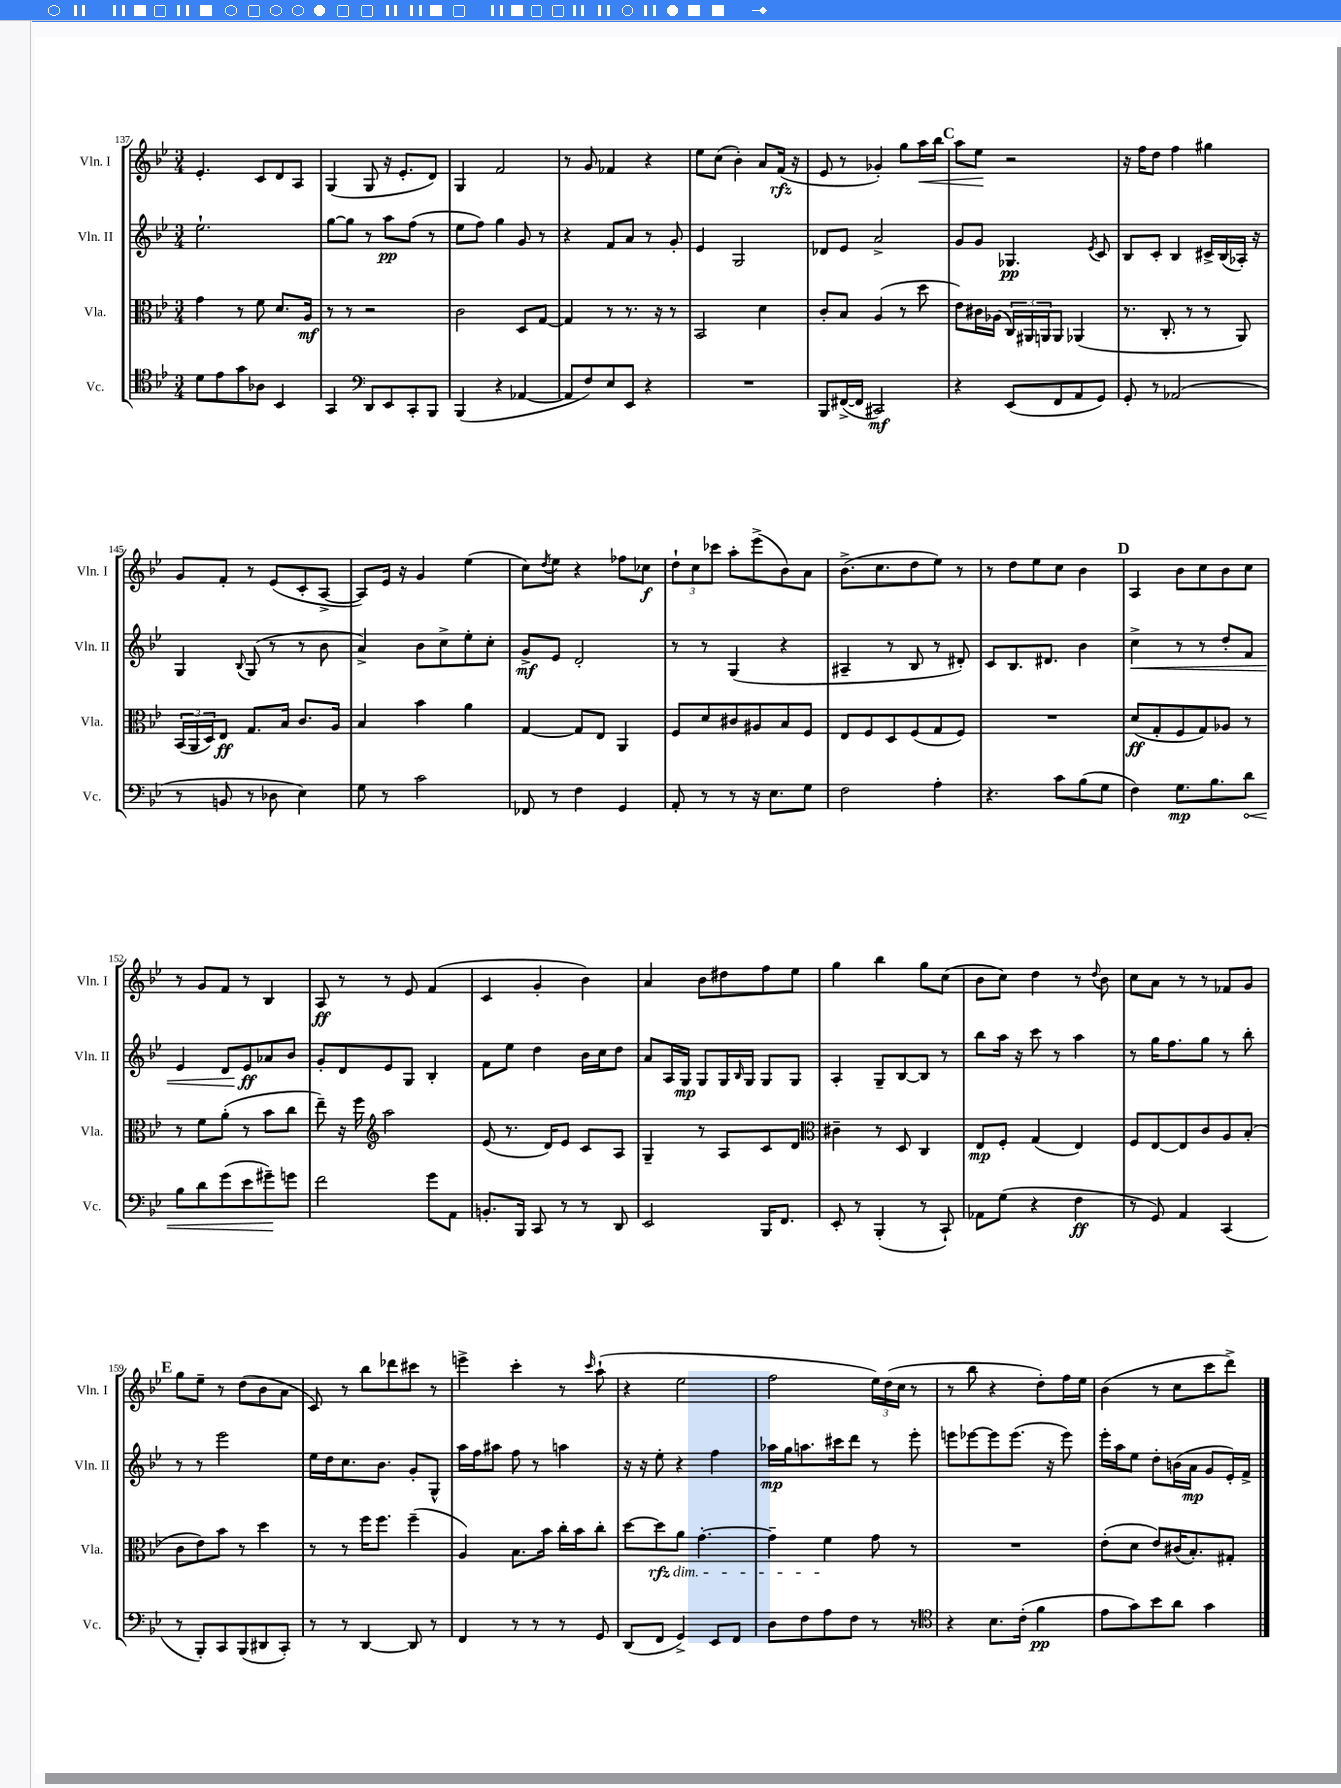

**kern	**dynam	**kern	**dynam	**kern	**dynam	**kern	**dynam
*part4	*part4	*part3	*part3	*part2	*part2	*part1	*part1
*staff4	*staff4	*staff3	*staff3	*staff2	*staff2	*staff1	*staff1
*I"Vc.	*	*I"Vla.	*	*I"Vln. II	*	*I"Vln. I	*
*I'Vc.	*	*I'Vla.	*	*I'Vln. II	*	*I'Vln. I	*
*clefC4	*	*clefC3	*	*clefG2	*	*clefG2	*
*k[b-e-]	*	*k[b-e-]	*	*k[b-e-]	*	*k[b-e-]	*
*M3/4	*	*M3/4	*	*M3/4	*	*M3/4	*
=137	=137	=137	=137	=137	=137	=137	=137
8d\L	.	4g\	.	2.ee-`\	.	4.e-'/	.
8e-\	.	.	.	.	.	.	.
8g\	.	8r	.	.	.	.	.
8A-X\J	.	8f\	.	.	.	8c/L	.
4BB-/	.	8.d/L	.	.	.	8d/	.
.	.	.	.	.	.	8A/J	.
.	.	16A/Jk	mf	.	.	.	.
=138	=138	=138	=138	=138	=138	=138	=138
4GG/	.	8r	.	[8gg\L	.	(4G/	.
.	.	8r	.	8gg\J]	.	.	.
*clefF4	*	*	*	*	*	*	*
8DD/L	.	2r	.	8r	.	8G/	.
8EE-/	.	.	.	8aa\L	pp	16r	.
.	.	.	.	.	.	8.e-'/L	.
8CC'/	.	.	.	(8ff\J	.	.	.
8BBB-/J	.	.	.	8r	.	8d/J)	.
=139	=139	=139	=139	=139	=139	=139	=139
(4BBB-/	.	2c\	.	8ee-\L	.	4G/	.
.	.	.	.	8ff\J)	.	.	.
4r	.	.	.	4gg\	.	2f/	.
[4AA-X/	.	8D/L	.	8g/	.	.	.
.	.	[8G/J	.	8r	.	.	.
=140	=140	=140	=140	=140	=140	=140	=140
8AA-/L]	.	4G/]	.	4r	.	8r	.
8F/)	.	.	.	.	.	8g/	.
8E-/	.	8r	.	8f/L	.	4f-X/	.
8EE-/J	.	8.r	.	8a/J	.	.	.
4r	.	.	.	8r	.	4r	.
.	.	16r	.	.	.	.	.
.	.	8r	.	8g'/	.	.	.
=141	=141	=141	=141	=141	=141	=141	=141
2.r	.	2BB-/	.	4e-/	.	8ee-\L	.
.	.	.	.	.	.	(8cc\J	.
.	.	.	.	2G/	.	4b-'\)	.
.	.	4d\	.	.	.	8a/L	.
.	.	.	.	.	.	(16f/Jk	rfz
.	.	.	.	.	.	16r	.
=142	=142	=142	=142	=142	=142	=142	=142
8BBB-/L	.	8c'/L	.	8d-X/L	.	8e-/	.
([16FF#X^/L	.	8B-/J	.	8e-/J	.	8r	.
16FF#/JJ]	.	.	.	.	.	.	.
2CC#X/)	mf	(4A/	.	2a^/	.	4g-X'/)	.
.	.	8r	.	.	.	8gg\L	.
!	!	!	!	!	!	!	!LO:HP:b
.	.	8dd\	.	.	.	16aa\L	<
.	.	.	.	.	.	16bb-\JJ	.
!!LO:REH:place=s1:t=C
=143	=143	=143	=143	=143	=143	=143	=143
4r	.	8e-\L)	.	8g/L	.	8aa\L	.
.	.	16c#X\L	.	8g/J	.	8ee-\J	.
.	.	(16A-X\JJ	.	.	.	.	.
(8EE-/L	.	24C/LL)	.	4.G-X/	pp	2r	[
.	.	24AA#X/	.	.	.	.	.
.	.	24AAn/J	.	.	.	.	.
8FF/	.	8AA/J	.	.	.	.	.
8AA/	.	(4AA-X/	.	.	.	.	.
.	.	.	.	8qe-/	.	.	.
8GG/J)	.	.	.	8c/	.	.	.
=144	=144	=144	=144	=144	=144	=144	=144
8GG'/	.	8.r	.	8B-/L	.	16r	.
.	.	.	.	.	.	16ff\KL	.
8r	.	.	.	8c'/J	.	8dd\J	.
.	.	8.C'/	.	.	.	.	.
(2AA-X/	.	.	.	4B-/	.	4ff\	.
.	.	8r	.	.	.	.	.
.	.	8r	.	16c#X^/LL	.	4gg#X\	.
.	.	.	.	(16B-/	.	.	.
.	.	8AA/)	.	16A-X'/JJ)	.	.	.
.	.	.	.	16r	.	.	.
!!LO:LB:g=z
=145	=145	=145	=145	=145	=145	=145	=145
8r	.	(24BB-/LL	.	4G/	.	8g/L	.
.	.	24AA/	.	.	.	.	.
.	.	24D/J)	.	.	.	.	.
8BBn/	.	8E-/J	ff	.	.	8f'/J	.
.	.	.	.	8qqB-/	.	.	.
8r	.	8.G/L	.	(8G/	.	8r	.
8D-X\	.	.	.	8r	.	(8e-/L	.
.	.	16B-/Jk	.	.	.	.	.
4E-\)	.	8.c/L	.	8r	.	8c'/	.
.	.	.	.	8b-\	.	[8A^/J	.
.	.	16A/Jk	.	.	.	.	.
=146	=146	=146	=146	=146	=146	=146	=146
8G\	.	4B-/	.	4a^/)	.	8A/L])	.
8r	.	.	.	.	.	16e-/Jk	.
.	.	.	.	.	.	16r	.
2c\	.	4b-\	.	8b-\L	.	4g/	.
.	.	.	.	8cc^\	.	.	.
.	.	4a\	.	8ee-'\	.	(4ee-\	.
.	.	.	.	8cc'\J	.	.	.
=147	=147	=147	=147	=147	=147	=147	=147
8FF-X/	.	[4G/	.	8g^/L	mf	8cc\L)	.
.	.	.	.	.	.	8qdd/	.
8r	.	.	.	8e-/J	.	8ee-\J	.
4F\	.	8G/L]	.	2d'/	.	4r	.
.	.	8E-/J	.	.	.	.	.
4GG/	.	4AA/	.	.	.	8ff-X\L	.
.	.	.	.	.	.	8cc-X\J	f
=148	=148	=148	=148	=148	=148	=148	=148
8AA'/	.	8F/L	.	8r	.	12dd`\L	.
.	.	.	.	.	.	12cc\	.
8r	.	8d/	.	8r	.	.	.
.	.	.	.	.	.	12ccc-X\J	.
8r	.	8c#X/	.	(4G/	.	8aa'\L	.
16r	.	8A#X/	.	.	.	(8eee-^\	.
8.E-\L	.	.	.	.	.	.	.
.	.	8B-/	.	4r	.	8b-\)	.
8G\J	.	8F/J	.	.	.	8a\J	.
=149	=149	=149	=149	=149	=149	=149	=149
2F\	.	8E-/L	.	4A#X~/	.	(8.b-^\L	.
.	.	8F/	.	.	.	.	.
.	.	.	.	.	.	8.cc\	.
.	.	8D/	.	8r	.	.	.
.	.	(8F/	.	8B-/	.	8dd\	.
4A'\	.	8G/	.	8r	.	8ee-\J)	.
.	.	8F/J)	.	8d#X'/)	.	8r	.
=150	=150	=150	=150	=150	=150	=150	=150
4.r	.	2.r	.	8c/L	.	8r	.
.	.	.	.	8.B-/	.	8dd\L	.
.	.	.	.	.	.	8ee-\	.
.	.	.	.	8.d#X/J	.	.	.
8c\L	.	.	.	.	.	8cc\J	.
(8B-\	.	.	.	4b-\	.	4b-\	.
8G\J	.	.	.	.	.	.	.
!!LO:REH:place=s1:t=D
=151	=151	=151	=151	=151	=151	=151	=151
!	!	!	!	!	!LO:HP:b	!	!
4F\)	.	(8d/L	ff	4cc^\	<	4A/	.
.	.	8G'/	.	.	.	.	.
8.G\L	mp	8F/	.	8r	.	8b-\L	.
.	.	8G/)	.	8r	.	8cc\	.
8.B-\	.	.	.	.	.	.	.
.	.	8A-X/J	.	8dd'/L	.	8b-\	.
!	!LO:HP:b	!	!	!	!	!	!
8d\J	<	8r	.	8f/J	.	8cc\J	.
!!LO:LB:g=z
=152	=152	=152	=152	=152	=152	=152	=152
8B-\L	.	8r	.	4e-/	.	8r	.
8d\	.	8f\L	.	.	.	8g/L	.
(8g\	.	(8a'\J	.	8d/L	.	8f/J	.
8e-\	.	8r	.	8e-/	ff	8r	.
8g#X~\)	.	8b-\L	.	8a-X/	[	4B-/	.
8gn\J	[	8cc\J	.	8b-/J	.	.	.
=153	=153	=153	=153	=153	=153	=153	=153
2f\	.	8ee-~\)	.	8g'/L	.	8A/	ff
.	.	16r	.	8d/	.	8r	.
.	.	16ff\	.	.	.	.	.
*	*	*clefG2	*	*	*	*	*
.	.	2aa\	.	8e-/	.	8r	.
.	.	.	.	8G/J	.	8e-/	.
8g\L	.	.	.	4B-'/	.	(4f/	.
8AA\J	.	.	.	.	.	.	.
=154	=154	=154	=154	=154	=154	=154	=154
8.BBn'/L	.	(8e-/	.	8f\L	.	4c/	.
.	.	8.r	.	8ee-\J	.	.	.
16BBB-/Jk	.	.	.	.	.	.	.
8CC/	.	.	.	4dd\	.	4g'/	.
.	.	16d/KL)	.	.	.	.	.
8r	.	8e-/J	.	.	.	.	.
8r	.	8c/L	.	16b-\LL	.	4b-\)	.
.	.	.	.	16cc\J	.	.	.
8DD/	.	8A/J	.	8dd\J	.	.	.
=155	=155	=155	=155	=155	=155	=155	=155
2EE-/	.	4G~/	.	8a/L	.	4a/	.
.	.	.	.	16A/L	.	.	.
.	.	.	.	16G/JJ	mp	.	.
.	.	8r	.	8G/L	.	8b-\L	.
.	.	8A/L	.	16G/L	.	8dd#X\	.
.	.	.	.	16qqB-/	.	.	.
.	.	.	.	16G/JJ	.	.	.
16BBB-/KL	.	8c/	.	8G/L	.	8ff\	.
8.FF/J	.	.	.	.	.	.	.
.	.	8d/J	.	8G/J	.	8ee-\J	.
=156	=156	=156	=156	=156	=156	=156	=156
*	*	*clefC3	*	*	*	*	*
8EE-'/	.	4c#X~\	.	4A'/	.	4gg\	.
8r	.	.	.	.	.	.	.
(4BBB-'/	.	8r	.	8G~/L	.	4bb-\	.
.	.	8D/	.	[8B-/	.	.	.
8r	.	4C/	.	8B-/J]	.	8gg\L	.
8CC`/)	.	.	.	8r	.	(8cc\J	.
=157	=157	=157	=157	=157	=157	=157	=157
8AA-X\L	.	8E-/L	mp	8bb-\L	.	8b-\L	.
(8G\J	.	8F'/J	.	16aa\Jk	.	8cc\J)	.
.	.	.	.	16r	.	.	.
4r	.	(4G/	.	8ccc\	.	4dd\	.
.	.	.	.	8r	.	.	.
4F\	ff	4E-/)	.	4aa\	.	8r	.
.	.	.	.	.	.	8qqdd/	.
.	.	.	.	.	.	8b-\	.
=158	=158	=158	=158	=158	=158	=158	=158
8r	.	8F/L	.	8r	.	8cc\L	.
8GG/)	.	[8E-/	.	16gg\KL	.	8a\J	.
.	.	.	.	8.ff\	.	.	.
4AA/	.	8E-/]	.	.	.	8r	.
.	.	8c/	.	8gg\J	.	8r	.
(4CC/	.	8A/	.	8r	.	8f-X/L	.
.	.	(8B-'/J	.	8bb-'\	.	8g/J	.
!!LO:LB:g=z
!!LO:REH:place=s1:t=E
=159	=159	=159	=159	=159	=159	=159	=159
8r	.	8c\L	.	8r	.	8gg\L	.
8BBB-'/L)	.	8e-\)	.	8r	.	8ee-~\J	.
8CC/	.	8b-\J	.	2eee-\	.	8r	.
(8BBB-/	.	8r	.	.	.	(8dd\L	.
8DD#X/	.	4dd\	.	.	.	8b-\	.
8CC'/J)	.	.	.	.	.	8a\J	.
=160	=160	=160	=160	=160	=160	=160	=160
8r	.	8r	.	16ee-\LL	.	8c/)	.
.	.	.	.	16dd\J	.	.	.
8r	.	8r	.	8.cc\	.	8r	.
[4DD/	.	16ff\KL	.	.	.	8bb-\L	.
.	.	8.ff\J	.	8.b-\J	.	.	.
.	.	.	.	.	.	8ddd-X\	.
8DD/]	.	(4ff~\	.	8g'/L	.	8ccc#X\J	.
8r	.	.	.	8G^^/J	.	8r	.
=161	=161	=161	=161	=161	=161	=161	=161
4FF/	.	4A/)	.	16aa\LL	.	4eeen^\	.
.	.	.	.	16ff\J	.	.	.
.	.	.	.	8aa#X\J	.	.	.
8r	.	8.B-\L	.	8ff\	.	4ccc'\	.
8r	.	.	.	8r	.	.	.
.	.	16b-\Jk	.	.	.	.	.
8r	.	16cc'\LL	.	4aan\	.	8r	.
.	.	16b-\J	.	.	.	.	.
.	.	.	.	.	.	16qqccc/	.
8GG/	.	8cc'\J	.	.	.	(8aa`\	.
=162	=162	=162	=162	=162	=162	=162	=162
(8DD/L	.	[8dd\L	.	16r	.	4r	.
.	.	.	.	16r	.	.	.
!	!	!LO:TX:b:i:t=dim.	!	!	!	!	!
8FF/J	.	8dd\]	rfz	8ee-'\	.	.	.
4GG^/)	.	8a\J	.	4r	.	2ee-\	.
.	.	[4.g'\	.	.	.	.	.
8EE-/L	.	.	.	4ff\	.	.	.
8FF/J	.	.	.	.	.	.	.
=163	=163	=163	=163	=163	=163	=163	=163
8D\L	.	4g~\]	.	16aa-X\LL	mp	2ff\	.
.	.	.	.	16gg\J	.	.	.
8F\	.	.	.	8.aan\	.	.	.
8A\	.	4f\	.	.	.	.	.
.	.	.	.	16ccc#X\k	.	.	.
8F\J	.	.	.	8ddd\J	.	.	.
8r	.	8g\	.	8r	.	24ee-\LL)	.
.	.	.	.	.	.	(24dd\	.
.	.	.	.	.	.	24cc\JJ	.
8r	.	8r	.	8eee-'\	.	8r	.
=164	=164	=164	=164	=164	=164	=164	=164
*clefC4	*	*	*	*	*	*	*
4r	.	2.r	.	8eeen\L	.	8r	.
.	.	.	.	[8eee-X\	.	8bb-\	.
8.B-\L	.	.	.	8eee-\]	.	4r	.
.	.	.	.	(8.eee-\J	.	.	.
(16c'\Jk	.	.	.	.	.	.	.
4f\	pp	.	.	.	.	8dd'\L)	.
.	.	.	.	16r	.	.	.
.	.	.	.	8eee-\)	.	16ff\L	.
.	.	.	.	.	.	16ee-\JJ	.
=165	=165	=165	=165	=165	=165	=165	=165
8e-\L	.	(8e-'\L	.	16eee-'\LL	.	(4b-\	.
.	.	.	.	16aa\J	.	.	.
8g\)	.	8d\J	.	8ee-\J	.	.	.
8b-\	.	8e-/L)	.	8dd'\L	.	8r	.
8a\J	.	(16c#X/K	.	(16bn\L	.	8cc\L	.
.	.	8.B-'/)	.	16a\JJ	mp	.	.
4g\	.	.	.	8g/L	.	8ccc\	.
.	.	8G#X'/J	.	16e-'/L)	.	8ddd^\J)	.
.	.	.	.	16f^/JJ	.	.	.
==	==	==	==	==	==	==	==
*-	*-	*-	*-	*-	*-	*-	*-
